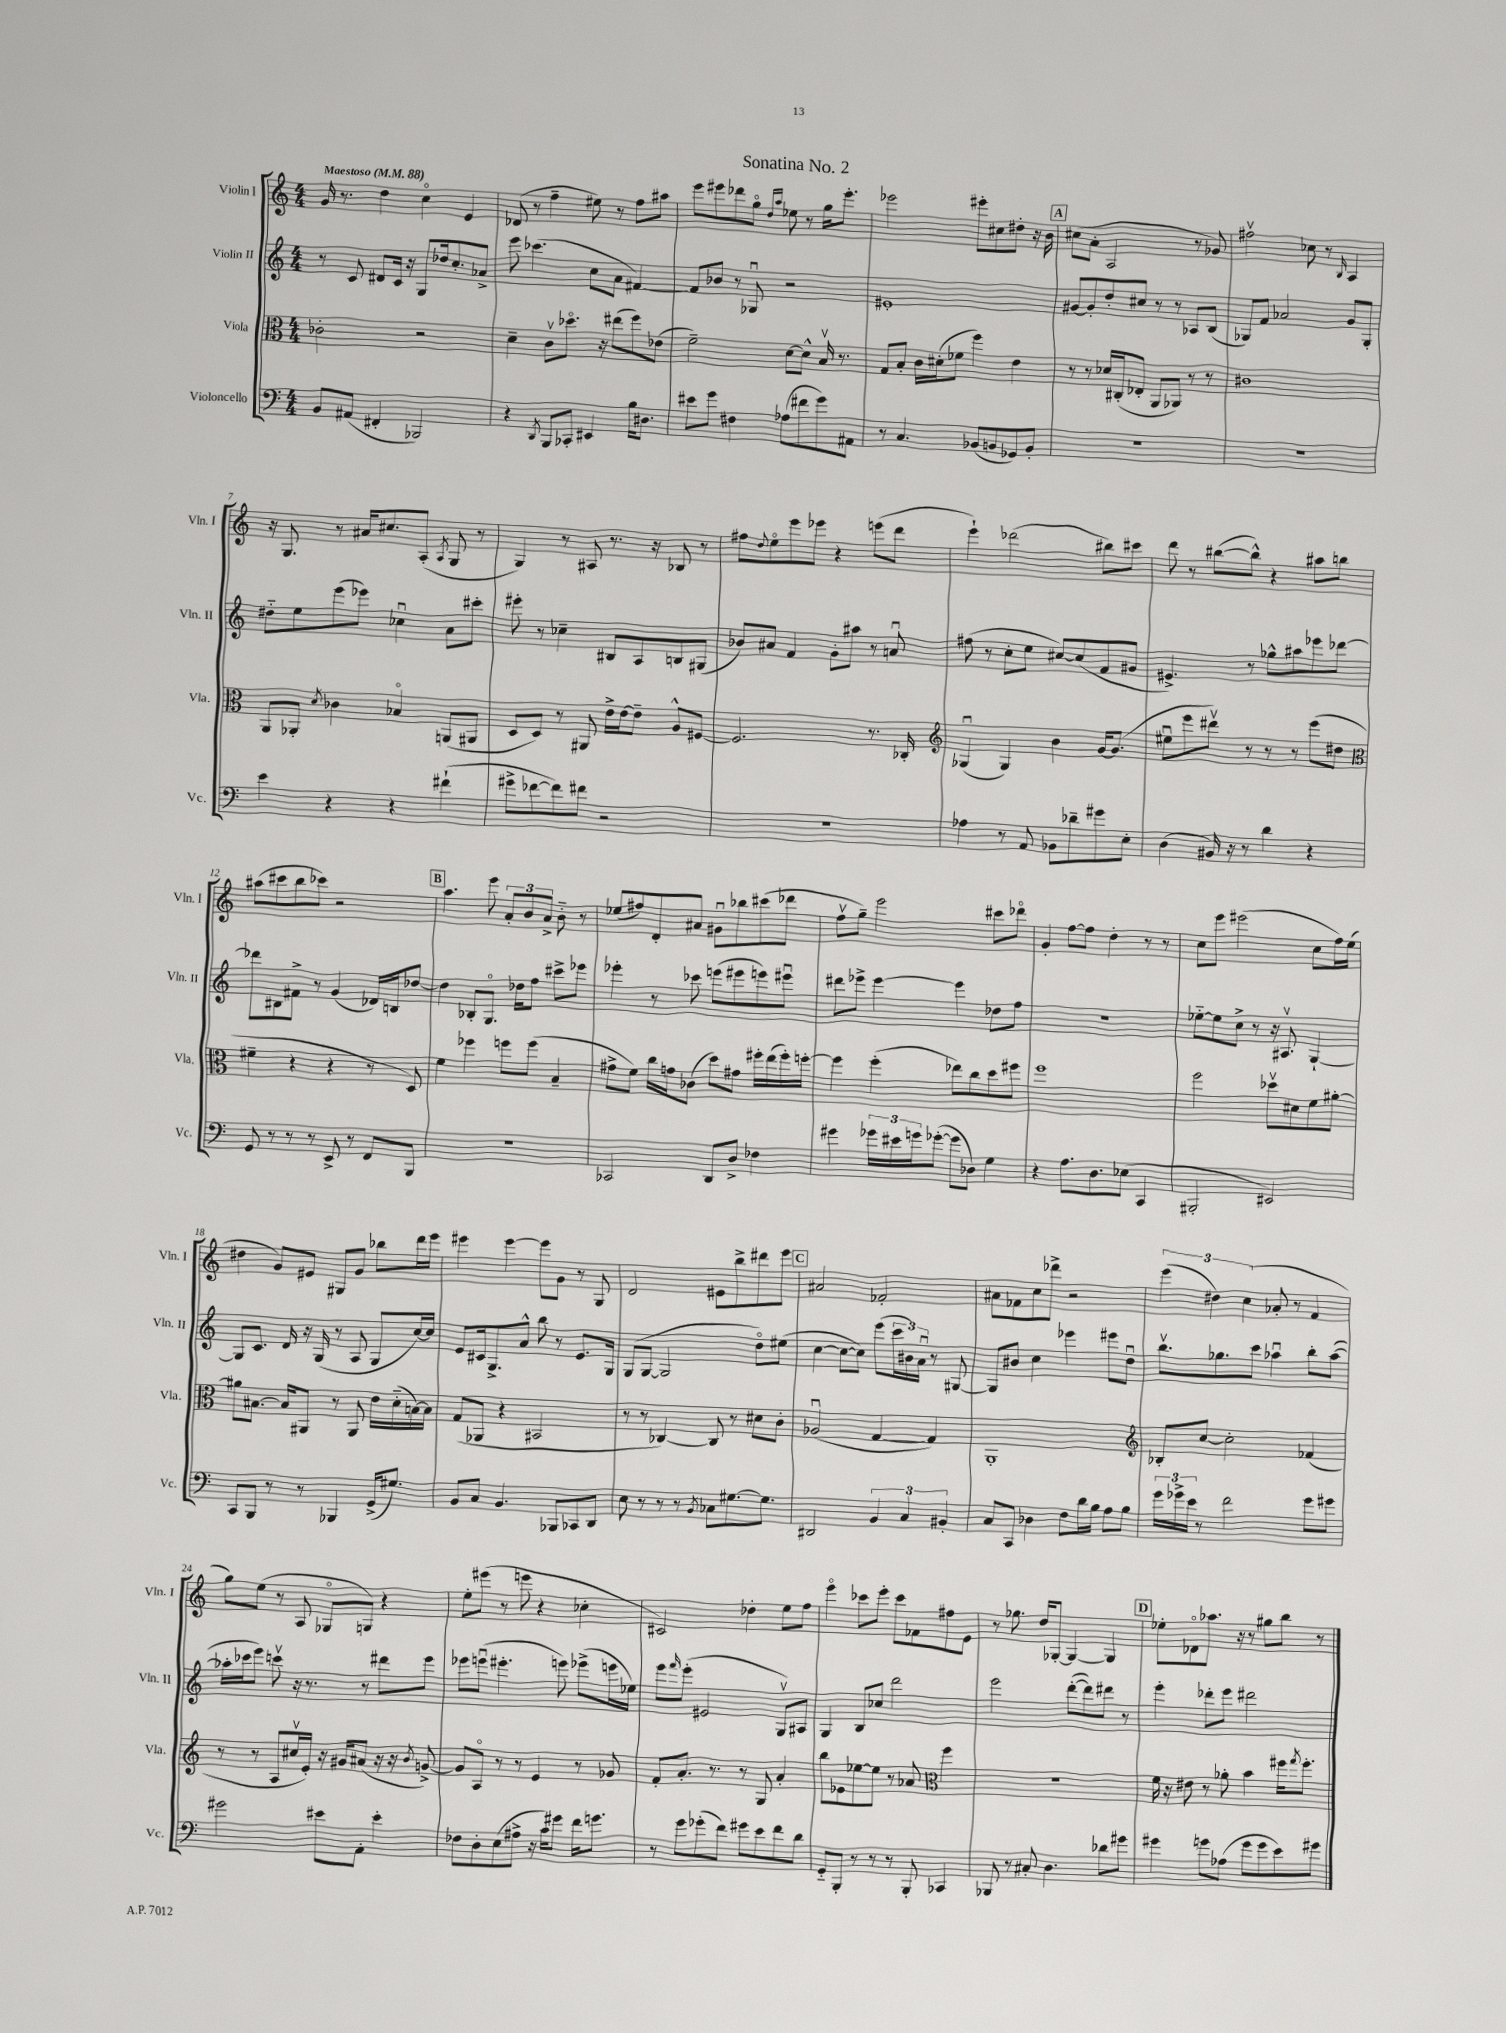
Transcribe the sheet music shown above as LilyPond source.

\header { title = "Sonatina No. 2" }
<<
\new StaffGroup <<
\new Staff = "s0" \with { instrumentName = "Violin I" shortInstrumentName = "Vln. I" } {
    \clef treble \key c \major \numericTimeSignature \time 4/4 \tempo "Maestoso" 4 = 88
    g'16 r8. d''4 c''4\flageolet e'4 |
    des'8( r8 f''4-- eis''8) r8 f''8 ais''8 |
    e'''8 eis'''8 des'''8 g''8\flageolet \grace { d''16 a''16 } ees''8 r8 g''16 eis'''8.-. |
    ees'''2 eis'''8-. cis''8 dis''8-. r16 b'16 |
    \mark \markup { \box "A" } cis''8( a'8-. a2 r8 ges'8) |
    fis''2\upbow ces''8 r8 \grace { b16 } a4 |
    r16 g8. r8 ais'16 cis''8. a8-.( \acciaccatura { a8 } g8 r8 |
    g4) r8 ais8 r8. r16 bes8 r8 |
    fis''8 \appoggiatura { d''8 } e''8\flageolet e'''8 ees'''8 r4 e'''8( d'''8 |
    e'''4-!) des'''2( bis''8) cis'''8 |
    d'''8 r8 bis''8~( bis''8-^) r4 ais''8 b''8 |
    ais''8( cis'''8 b''8 ces'''8) r2 |
    \mark \markup { \box "B" } a''4. e'''8 \tuplet 3/2 { a'8-. b'8 a'8-> } b'8-_ r8 |
    ees''8( fis''8) d'8-. ais'8 gis'8\downbow bes''8 cis'''8( des'''8 |
    f''8\upbow g''8--) e'''2 cis'''8 des'''8\flageolet |
    g'4-. f''8~ f''8 d''4-. r8 r8 |
    c''8 e'''8 eis'''2( c''8 f''16) e''16( |
    dis''4 g'8) eis'8 gis8 g'8 bes''8 d'''16 e'''16 |
    eis'''4 eis'''4~ eis'''8 g'8 r8 g8 |
    d'2 eis'8 b''8-> dis'''8 e'''8 |
    \mark \markup { \box "C" } ais'2 fes'2-. |
    ais'8 fes'8 c''8 des'''8-> r2 |
    \tuplet 3/2 { e'''4( dis''4) c''4( } aes'8-. r8 f'4 |
    g''8) e''8( r8 a8 ges8\flageolet g8) r4 |
    e''8-. eis'''8( r8 e'''8 r4 ces''4-. |
    cis'2) des''4-. e''8 f''8 |
    e'''4\flageolet ces'''8 e'''8-. ces'''8 fes'8 fis''8 e'8 |
    r8 ges''8. d''16 ges8~-. ges4~ ges4 |
    \mark \markup { \box "D" } ees''8-. des'8\flageolet aes''8. r16 r8 gis''8 b''8 r8 \bar "|." |
}
\new Staff = "s1" \with { instrumentName = "Violin II" shortInstrumentName = "Vln. II" } {
    \clef treble \key c \major \numericTimeSignature \time 4/4
    r8 c'8 dis'8 c'16 r16 g8 des''16 c''8.-. aes'8-> |
    e'''8 ces'''4.( c''8 a'8 fis'4~) |
    fis'8 bes'8 r8 ges8\downbow r2 |
    eis'1-. |
    \mark \markup { \box "A" } gis'8~ gis'8-. d''8-. cis''8 r8 r8 aes8 b8( |
    ges8) f'8 aes'2 g'8 ges8-. |
    dis''8-_ e''8 e'''8( ees'''8) ces''4\downbow a'8 cis'''8-. |
    eis'''8-. r8 ces''4-- bis8 a8 b8 gis8( |
    bes'8) ais'8 f'4 g'8-. ais''8 r8 a'8\downbow |
    fis''8( r8 c''8-. e''8 cis''8~) cis''8( f'8 gis'8 |
    eis'4.->) r8 ges''8-^ ais''8 ees'''8 des'''8~ |
    des'''8 bis8 fis'8-> r8 g'4( des'16) b16 des''8~ |
    \mark \markup { \box "B" } des''4 bes8-. g8.\flageolet des''16 f''8 cis'''8-> ees'''8 |
    ees'''4-. r8 ces'''8 e'''8( eis'''8 e'''8) eis'''8\downbow |
    dis'''8 ees'''8-> ees'''4~ ees'''4 des''8 f''8 |
    r1 |
    ees''8~-_ ees''8 c''8-> r8 r16 ais8.\upbow g4~-! |
    g8 c'8. d'16 r16 g16( r8 a8 g8 c''16~) c''16 |
    e'8 cis'16 g8.-> a'8-^ b''8 r8 e'8. g16 |
    g8( g8~ g2 d''8\flageolet) eis''8( |
    \mark \markup { \box "C" } c''4~ c''8~ c''8) e'''8( \tuplet 3/2 { c'''16 bis'16) a'16\downbow } r8 gis8~ |
    gis8 bis'8 c''4 ees'''4 eis'''8 d''8\downbow |
    b''8.\upbow ges''8. c'''8 aes''4\downbow b''8-. aes''8~( |
    aes''16-. ces'''16 e'''8) c'''8\upbow r16 r8. r8 dis'''8 e'''8 |
    ees'''8 e'''8\downbow( eis'''4.-. e'''8) ees'''8->( e'''16 ees''16) |
    e'''8 \grace { f'''16 } e'''8-.( eis'2 g8\upbow) ais8 |
    g4 b8 ces''8 d'''2 |
    e'''2 d'''8~-.( d'''8) dis'''8 r8 |
    \mark \markup { \box "D" } e'''4-. des'''8-. e'''8 dis'''2 \bar "|." |
}
\new Staff = "s2" \with { instrumentName = "Viola" shortInstrumentName = "Vla." } {
    \clef alto \key c \major \numericTimeSignature \time 4/4
    ces'2-. r2 |
    d'4-- c'8\upbow des''8.\flageolet r16 eis''8( f''8) ees'8( |
    f'2--) d'8~ d'8-^ b16\upbow r8. |
    g8 b8-. c'16 dis'16-.( fes'8 f''4) e'4 |
    \mark \markup { \box "A" } r8 r8 des'16 cis16-.( ees8-. a,8 aes,8) r8 r8 |
    cis'1 |
    a,8 aes,8-. \acciaccatura { d'8 } ces'4 bes4\flageolet a,8( ais,8 |
    d8 d8) r8 ais,8 e'16-> e'16~ e'8-- a8-^ fis8~ |
    fis2. r8. ces16-. |
    \clef treble ges4\downbow( ges4) b'4 g'16~ g'8.( |
    eis''8\downbow e'''8 dis'''8\upbow) r8 r8 r8 e'''8( dis''8 |
    \clef alto fis'4-- r4 r4 r8 d8) |
    \mark \markup { \box "B" } f'4 fes''4 f''8 f''8( b4-- |
    gis'8-> f'8) c''16 g'16 ces'8( d''8) gis'8 fis''16-. e''16( fis''16-.) f''16~-. |
    f''4 f''4-.( ees''8) c''8 d''8 fis''8 |
    f''1 |
    f''2 des''8\upbow dis'8 f'8 ais'8~-. |
    ais'8 bis8.~ bis16 ais,8 r8 ais,8 e'16 d'16-_( b16~) b16 |
    g8( aes,8 r4 bis,2 |
    r8 r8 ces4~) ces8 r8 dis'8 c'8-. |
    \mark \markup { \box "C" } aes2\downbow( g4~ g4) |
    a,1-. |
    \clef treble bes8-. c''8~ c''2-. fes'4( |
    r8 r8 a8 cis''16\upbow e'16-.) r16 gis'16 ais'8( r16 r16 \acciaccatura { b'8 } g'8~->) |
    g'8 a8\flageolet r8 r8 e'4 r8 ges'8 |
    f'8-. a'8.-. r8. r8 g8 a'4-. |
    b''8 ees'8 ees''8~ ees''8 r8 aes'8 \clef alto f''4 |
    R1 |
    \mark \markup { \box "D" } f'16 r16 eis'8 r8 aes'8-. b'4 fis''16 \acciaccatura { g''8 } fis''8.-. \bar "|." |
}
\new Staff = "s3" \with { instrumentName = "Violoncello" shortInstrumentName = "Vc." } {
    \clef bass \key c \major \numericTimeSignature \time 4/4
    b,8 ais,8( fis,4-. bes,,2) |
    r4 \acciaccatura { d,8 } b,,8 ces,8-. eis,4 b16 dis8. |
    eis'8 g'8 fis4 aes8( fis'8 g'8) ais,8 |
    r8 c4. bes,8( b,8 ges,8) b,8-. |
    \mark \markup { \box "A" } R1 |
    R1 |
    e'4 r4 r4 fis'4-!( |
    gis'8-> fes'8~ fes'8) fis'8 r2 |
    R1 |
    aes4 r8 a,8 bes,8 des'8-- gis'8 e8-. |
    d4( bis,16) r16 r8 d'4 r4 |
    g,8 r8 r8 r8 e,8-> r8 f,8 b,,8 |
    \mark \markup { \box "B" } R1 |
    ces,2 d,8 d8-> fes4 |
    gis'4 \tuplet 3/2 { ges'16 eis'16 g'16 } ges'8~-.( ges'8 des8) g4 |
    r4 a8. d8. ees8( c,4 |
    bis,,2-. eis,2) |
    c,8 b,,8 r8 r8 bes,,4 g,16->( gis8.) |
    b,8 c8 b,4. bes,,8 ces,8 d,8 |
    e8 r8 r8 r8 \acciaccatura { b,8 } ces8 gis8.~ gis8. |
    \mark \markup { \box "C" } dis,2 \tuplet 3/2 { b,4 c4 bis,4-. } |
    c8 c,8 des4 f8 d'16 b16 a8 b8 |
    \tuplet 3/2 { g'16 ges'16-> e'16 } r8 f'2 ges'8 gis'8 |
    gis'2 eis'8 a,8-. eis'4-. |
    fes8 d8-. e8( ais8-> r16 c'16) gis'8 f'16 g'8. |
    r8 g'8 ges'8-.( f'8) gis'8 e'8 f'8 d'8 |
    g,8-_ b,,8-. r8 r8 r8 b,,8-. ces,4 |
    bes,,8 r8 cis8-. d4. des'8 gis'8 |
    \mark \markup { \box "D" } gis'4 g'8 aes8( g'8 g'8 e'8) gis'8 \bar "|." |
}
>>
>>
